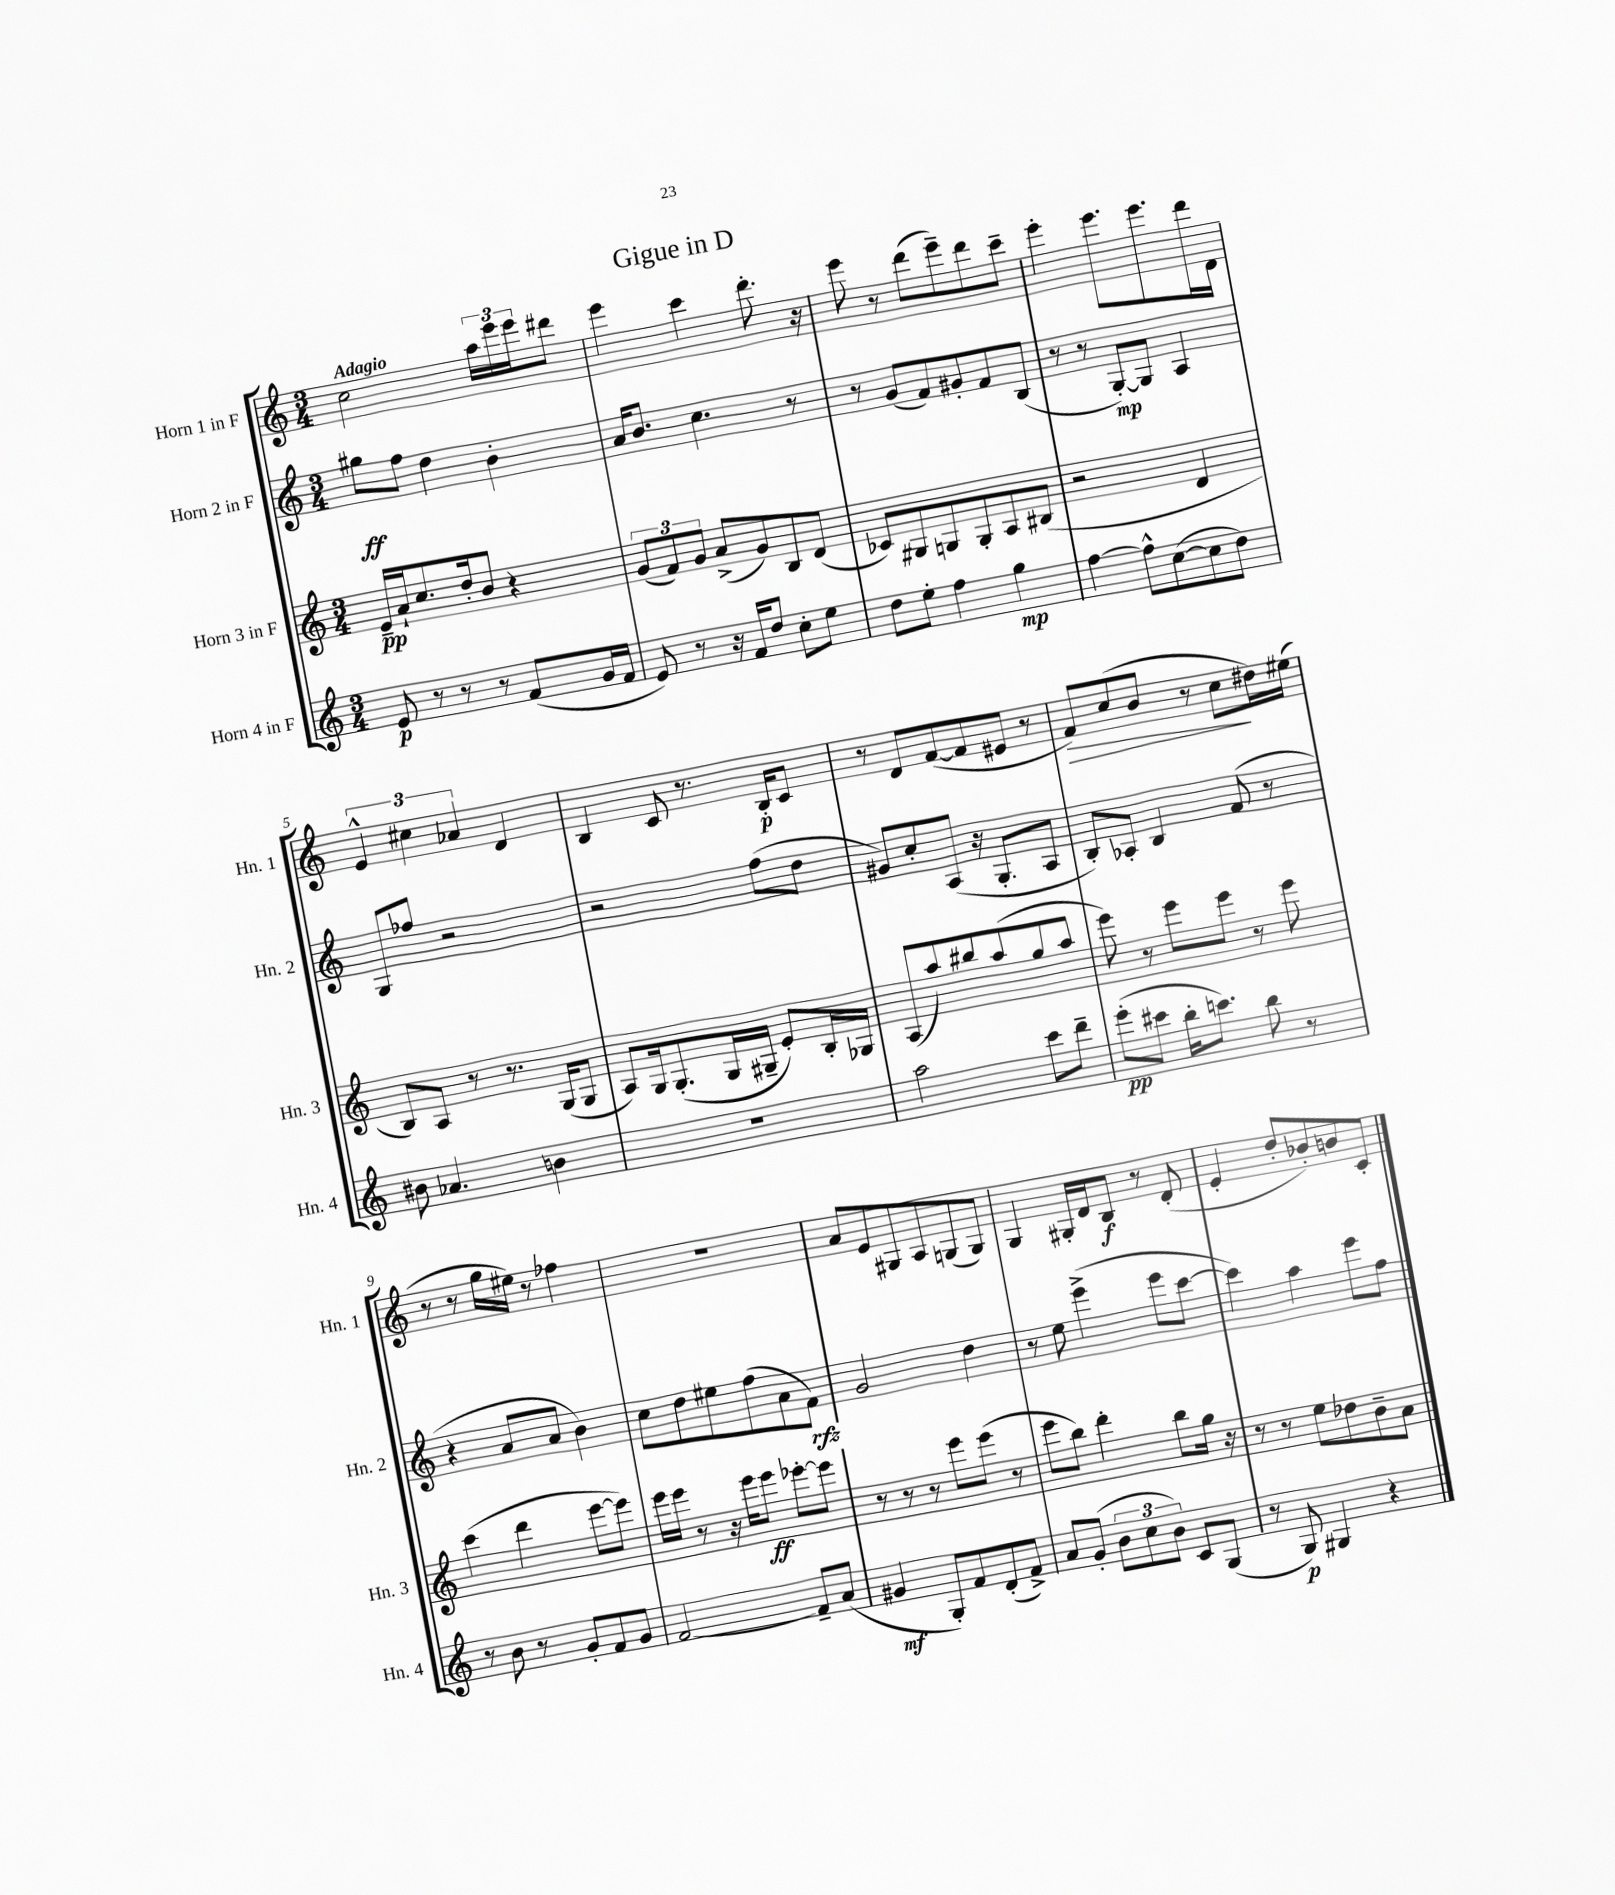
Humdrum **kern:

**kern	**dynam	**kern	**dynam	**kern	**dynam	**kern	**dynam
*part4	*part4	*part3	*part3	*part2	*part2	*part1	*part1
*staff4	*staff4	*staff3	*staff3	*staff2	*staff2	*staff1	*staff1
*I"Horn 4 in F	*	*I"Horn 3 in F	*	*I"Horn 2 in F	*	*I"Horn 1 in F	*
*I'Hn. 4	*	*I'Hn. 3	*	*I'Hn. 2	*	*I'Hn. 1	*
*clefG2	*	*clefG2	*	*clefG2	*	*clefG2	*
*k[]	*	*k[]	*	*k[]	*	*k[]	*
*M3/4	*	*M3/4	*	*M3/4	*	*M3/4	*
=1	=1	=1	=1	=1	=1	=1	=1
!	!	!	!	!	!	!LO:TX:a:B:t=Adagio	!
8e/	p	16e~/LL	pp	8gg#X\L	ff	2cc\	.
.	.	16a`/J	.	.	.	.	.
8r	.	8.cc/	.	8ff\J	.	.	.
8r	.	.	.	4dd\	.	.	.
.	.	16dd'/k	.	.	.	.	.
8r	.	8b/J	.	.	.	.	.
(8f/L	.	4r	.	4b'\	.	24aa\LL	.
.	.	.	.	.	.	24eee\	.
.	.	.	.	.	.	24eee\J	.
16g/L	.	.	.	.	.	8ddd#X\J	.
16f/JJ	.	.	.	.	.	.	.
=2	=2	=2	=2	=2	=2	=2	=2
8e/)	.	(12g/L	.	16a/KL	.	4eee\	.
.	.	.	.	8.b/J	.	.	.
.	.	12f/)	.	.	.	.	.
8r	.	.	.	.	.	.	.
.	.	12g/J	.	.	.	.	.
16r	.	(8a^/L	.	4.cc\	.	4ccc\	.
16f/KL	.	.	.	.	.	.	.
8dd/J	.	8g/)	.	.	.	.	.
8cc'\L	.	8B/	.	.	.	8.ddd'\	.
8ee\J	.	(8d/J	.	8r	.	.	.
.	.	.	.	.	.	16r	.
=3	=3	=3	=3	=3	=3	=3	=3
8dd\L	.	8c-X/L)	.	8r	.	8eee\	.
8ee'\J	.	8G#X/	.	(8g/L	.	8r	.
4ff\	.	8Gn/	.	8f/)	.	(8ddd\L	.
.	.	8G'/	.	8g#X'/	.	8eee~\)	.
4gg\	mp	8A/	.	8f/	.	8ddd\	.
.	.	(8B#X/J	.	(8B/J	.	8ccc~\J	.
=4	=4	=4	=4	=4	=4	=4	=4
[4ff\	.	2r	.	8r	.	4eee'\	.
.	.	.	.	8r	.	.	.
8ff^^\L]	.	.	.	[8G'/L)	mp	8.eee\L	.
([8cc\	.	.	.	8G/J]	.	.	.
.	.	.	.	.	.	8.eee\	.
8cc\]	.	4d/	.	4A/	.	.	.
8dd\J)	.	.	.	.	.	16ddd\L	.
.	.	.	.	.	.	16d\JJ	.
!!LO:LB:g=z
=5	=5	=5	=5	=5	=5	=5	=5
8b#X\	.	8B/L)	.	8G/L	.	6e^^/	.
4.a-X/	.	8A/J	.	8ff-X/J	.	.	.
.	.	.	.	.	.	6cc#X\	.
.	.	8r	.	2r	.	.	.
.	.	.	.	.	.	6a-X/	.
.	.	8.r	.	.	.	.	.
4bn\	.	.	.	.	.	4d/	.
.	.	(16G/KL	.	.	.	.	.
.	.	8G/J	.	.	.	.	.
=6	=6	=6	=6	=6	=6	=6	=6
2.r	.	8A/L)	.	2r	.	4B/	.
.	.	16G/k	.	.	.	.	.
.	.	(8.G'/	.	.	.	.	.
.	.	.	.	.	.	8c/	.
.	.	16G/L	.	.	.	8.r	.
.	.	16G#X~/JJ	.	.	.	.	.
.	.	8e'/L)	.	(8ff\L	.	.	.
.	.	.	.	.	.	16B'/KL	p
.	.	16B'/L	.	8dd\J	.	8c/J	.
.	.	16G-X/JJ	.	.	.	.	.
=7	=7	=7	=7	=7	=7	=7	=7
2aa\	.	(8A/L	.	8g#X/L)	.	8r	.
.	.	8aa/)	.	8cc'/	.	8d/L	.
.	.	8bb#X/	.	(8A/J	.	([8f/	.
.	.	(8aa/	.	16r	.	8f/]	.
.	.	.	.	8.G'/L	.	.	.
8ccc\L	.	8gg/	.	.	.	8e#X/J	.
8ddd~\J	.	8aa/J	.	8A/J	.	8r	.
=8	=8	=8	=8	=8	=8	=8	=8
!	!	!	!	!	!	!	!LO:HP:b
(8eee'\L	pp	8eee\)	.	8B'/L)	.	8f/L)	>
8ccc#X\J	.	8r	.	8A-X'/J	.	(8cc/	.
16bb'\KL	.	8eee\L	.	4B/	.	8b/J	.
8.cccn\J)	.	.	.	.	.	.	.
.	.	8eee\J	.	.	.	8r	.
8bb\	.	8r	.	(8f/	.	8cc\L	.
8r	.	8eee\	.	8r	.	16dd#X\L)	]
.	.	.	.	.	.	(16ee#X\JJ	.
!!LO:LB:g=z
=9	=9	=9	=9	=9	=9	=9	=9
8r	.	(4ccc\	.	4r	.	8r	.
8b\	.	.	.	.	.	8r	.
8r	.	4ddd\	.	8a/L	.	16gg\LL	.
.	.	.	.	.	.	16ee#X\JJ)	.
8g'/L	.	.	.	8a/J	.	8r	.
8f/	.	[8eee\L	.	4b\)	.	4ff-X\	.
8g/J	.	8eee\J])	.	.	.	.	.
=10	=10	=10	=10	=10	=10	=10	=10
[2f/	.	16eee\LL	.	8cc\L	.	2.r	.
.	.	16eee\JJ	.	.	.	.	.
.	.	8r	.	8dd\	.	.	.
.	.	16r	.	8ee#X\	.	.	.
.	.	16eee\KL	.	.	.	.	.
.	.	8eee\J	ff	(8ff\	.	.	.
8f~/L]	.	[8eee-X'\L	.	8a\	.	.	.
(8a/J	.	8eee-\J]	.	8f\J)	rfz	.	.
=11	=11	=11	=11	=11	=11	=11	=11
4g#X/	mf	8r	.	2g/	.	8a/L	.
.	.	8r	.	.	.	8e/	.
8G'/L)	.	8r	.	.	.	8G#X/	.
8f/	.	8eee\L	.	.	.	8A/	.
(8d'/	.	(8eee\J	.	4dd\	.	(8Gn/	.
8f^/J)	.	8r	.	.	.	8G/J)	.
=12	=12	=12	=12	=12	=12	=12	=12
8a/L	.	8eee\L	.	8r	.	4G/	.
(8g'/J	.	8bb\J)	.	8ee\	.	.	.
12b\L	.	4ddd'\	.	(4eee^\	.	16G#X'/LL	.
.	.	.	.	.	.	16d/J	.
12cc\	.	.	.	.	.	.	.
.	.	.	.	.	.	8B/J	f
12b\J)	.	.	.	.	.	.	.
8c/L	.	8bb\L	.	8eee\L	.	8r	.
(8G/J	.	16gg\Jk	.	[8ccc\J	.	(8d'/	.
.	.	16r	.	.	.	.	.
=13	=13	=13	=13	=13	=13	=13	=13
8r	.	8r	.	4ccc\])	.	4e'/	.
8G/)	p	8r	.	.	.	.	.
4G#X/	.	8ee\L	.	4aa\	.	8dd'/L	.
.	.	8dd-X\	.	.	.	8b-X'/)	.
4r	.	8b~\	.	8eee\L	.	8bn/	.
.	.	8a\J	.	8ff\J	.	8c'/J	.
==	==	==	==	==	==	==	==
*-	*-	*-	*-	*-	*-	*-	*-
